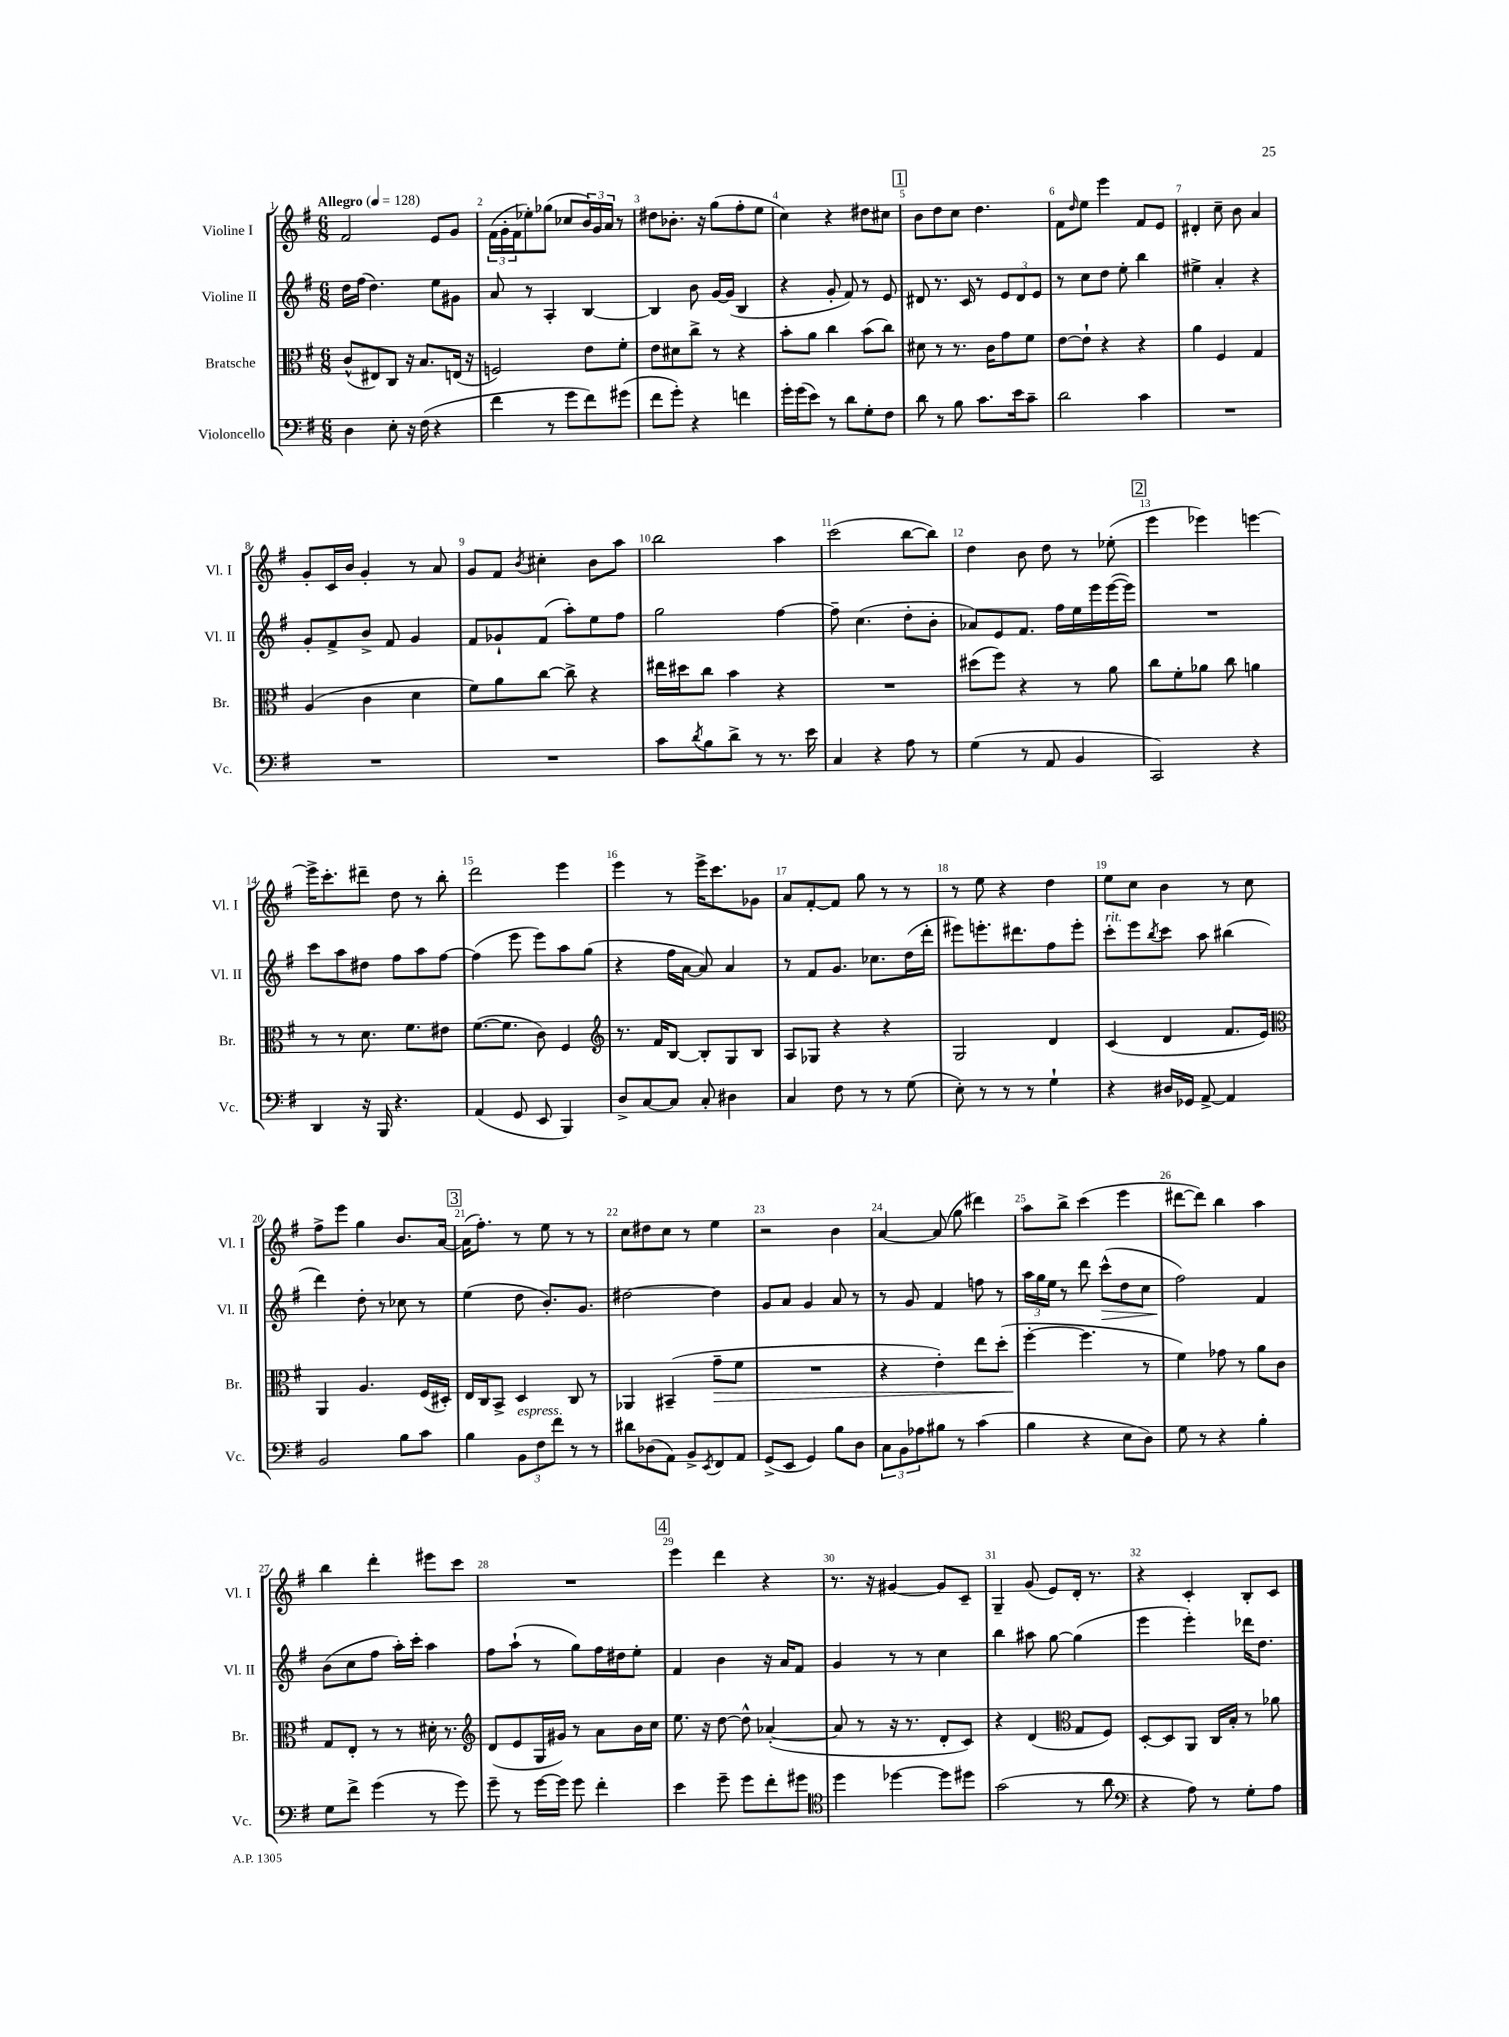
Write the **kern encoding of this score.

**kern	**kern	**kern	**kern
*staff4	*staff3	*staff2	*staff1
*clefF4	*clefC3	*clefG2	*clefG2
*k[f#]	*k[f#]	*k[f#]	*k[f#]
*M6/8	*M6/8	*M6/8	*M6/8
*MM128	*MM128	*MM128	*MM128
4D\	(8c^^/L	16dd\LL	2f#/
.	.	(16ff#\JJ	.
.	8E#/)	4.dd\)	.
8E'\	8C/J	.	.
16r	16r	.	.
(16F#\	8.B/L	.	.
4r	.	8ee\L	8e/L
.	(16E/Jk	8g#\J	8g/J
.	16r	.	.
=	=	=	=
4f#\	2F/)	8a/	(24f#\LL
.	.	.	24g'\
.	.	.	24f#\J
.	.	8r	8ee-'\)
8r	.	4A'/	(8gg-\J
8g\L	.	.	8cc-/L
8f#\)	8e\L	[4B/	24b/L)
.	.	.	24g/
.	.	.	24a/JJ
(8g#\J	8f#'\J	.	8r
=	=	=	=
8f#\L	8e\L	4B/]	8dd#\L
8g'\J)	8d#\	.	8.b-'\J
4r	8cc^\J	8b\	.
.	.	.	16r
.	8r	[16g/LL	(8gg\L
.	.	(16g/]JJ	.
4f\	4r	4B/	8ff#'\
.	.	.	8ee\J
=	=	=	=
16g'\LL	8b'\L	4r	4cc\)
(16g\J	.	.	.
8e\J)	8a\J	.	.
8r	4cc\	8g'/	4r
8d\L	.	8f#/)	.
8G'\	(8b\L	8r	8dd#\L
8F#\J	8cc\J)	8e/	8cc#\J
=	=	=	=
8d\	8d#\	8d#/	8b\L
8r	8r	8.r	8dd\
8B\	8.r	.	8cc\J
.	.	16c/	.
8.c\L	.	8r	4.dd\
.	16c\LK	.	.
.	8g\	12e/L	.
16e\k	.	.	.
.	.	12d#/	.
8c~\J	8f#\J	.	.
.	.	12e/J	.
=	=	=	=
2d\	[8e\L	8r	8f#\L
.	.	.	16qqdd/
.	8e`\]J	8cc\L	8ee\J
.	4r	8dd\J	4eee\
.	.	8ee'\	.
4c\	4r	4bb\	8f#/L
.	.	.	8e/J
=	=	=	=
2.r	4a\	4ee#^\	4d#'/
.	4F#/	4a'/	8cc~\
.	.	.	8b\
.	4G/	4r	4a/
=	=	=	=
2.r	(4A/	8g'/L	8g'/L
.	.	8f#^/	16c/L
.	.	.	16b/JJ
.	4c\	8b^/J	4g'/
.	.	8f#/	.
.	4d\	4g/	8r
.	.	.	8a/
=	=	=	=
2.r	8f#\L)	8f#/L	8g/L
.	8a\	8g-`/	8f#/J
.	.	.	8qb/
.	[8cc\J	(8f#/J	4cc#'\
.	8cc^\]	8aa'\L)	.
.	4r	8ee\	8b\L
.	.	8ff#\J	8aa\J
=	=	=	=
8c\L	16ee#\LL	2gg\	2bb\
.	16dd#\J	.	.
8qd/	.	.	.
8B\	8cc\J	.	.
8d^\J	4b\	.	.
8r	.	.	.
8.r	4r	[4ff#\	4aa\
16e\	.	.	.
=	=	=	=
4C/	2.r	8ff#~\]	(2ccc\
.	.	(4.cc\	.
4r	.	.	.
8A\	.	8dd'\L	[8bb\L
8r	.	8b'\J	8bb\]J)
=	=	=	=
(4G\	(8dd#\L	8a-/L)	4dd\
.	8ff#\J)	8e/	.
8r	4r	8.f#/J	8b\
8AA/	.	.	8dd\
.	.	16ff#\LL	.
4BB/	8r	16ee\	8r
.	.	16eee\	.
.	8a\	([16eee\	(8ee-'\
.	.	16eee\]JJ)	.
=	=	=	=
2CC/)	8cc\L	2.r	4eee\
.	8f#'\	.	.
.	8a-\J	.	4eee-\)
.	8cc\	.	.
4r	4a\	.	[4eee\
=	=	=	=
4DD/	8r	8ccc\L	16eee^\]LK
.	.	.	8.ccc'\
.	8r	8aa\	.
16r	8.d\	8dd#\J	8ddd#~\J
16BBB/	.	.	.
4.r	.	8ff#\L	8dd\
.	8.f#\L	.	.
.	.	8aa\	8r
.	8e#\J	[8ff#\J	8bb'\
=	=	=	=
(4AA/	([8.f#\L	(4ff#\]	2ddd\
.	8.f#\]J	.	.
8GG/	.	8eee\	.
8EE/	8c\)	8eee\L)	.
4BBB/)	4F#/	8aa\	4eee\
.	.	(8gg\J	.
=	=	=	=
*	*clefG2	*	*
8D^/L	8.r	4r	4eee\
[8C/	.	.	.
.	16f#/LK	.	.
8C/]J	[8B/J	16ff#\LL	8r
.	.	[16a\JJ	.
8C'/	8B'/]L	8a/])	16eee^\LK
.	.	.	8.ccc\
4D#\	8G/	4a/	.
.	8B/J	.	8g-\J
=	=	=	=
4C/	8A/L	8r	8a/L
.	8G-/J	8f#/L	[8f#'/
8F#\	4r	8.g/J	8f#/]J
8r	.	.	8gg\
.	.	8.cc-\L	.
8r	4r	.	8r
(8G\	.	(16dd\L	8r
.	.	16ddd'\JJ	.
=	=	=	=
8E'\)	2G/	8eee#\L)	8r
8r	.	8.eee'\	8ee\
8r	.	.	4r
.	.	8.ddd#\	.
8r	.	.	.
4G`\	4d/	8ff#\	4dd\
.	.	8eee'\J	.
=	=	=	=
4r	(4c/	8ccc'\L	8ee\L
.	.	8eee\	8cc\J
.	.	8qbb/	.
16D#/LL	4d/	8ccc\J	4b\
16GG-/JJ	.	.	.
[8AA^/	.	8aa\	.
4AA/]	8.f#/L	(4bb#\	8r
.	.	.	8cc\
.	16e/Jk)	.	.
=	=	=	=
*	*clefC3	*	*
2BB/	4AA/	4ddd\)	8ff#^\L
.	.	.	8eee\J
.	4.A/	8dd'\	4gg\
.	.	8r	.
8B\L	.	8cc-\	8.b/L
8c\J	(16F#/LL	8r	.
.	16D#'/JJ)	.	[16a/Jk
=	=	=	=
4B\	16E/LL	(4ee\	(16a\]LK
.	16C/J	.	8.ff#'\J)
.	8BB^/J	.	.
12BB\L	4D/	8dd\	8r
12F#\	.	.	.
.	.	8.b'/L)	8ee\
12f#\J	.	.	.
8r	8C/	.	8r
.	.	8.g/J	.
8r	8r	.	8r
=	=	=	=
8d#\L	4AA-/	[2dd#\	8cc\L
(8D-\	.	.	8dd#\
8AA\J)	(4BB#~/	.	8cc\J
8BB^/L	.	.	8r
8qEE/	.	.	.
8FF#/	8g~\L	4dd#\]	4ee\
8AA/J	8f#\J	.	.
=	=	=	=
(8GG^/L	2.r	8g/L	2r
8EE/J	.	8a/J	.
4GG/)	.	4g/	.
8B\L	.	8a/	4b\
8D\J	.	8r	.
=	=	=	=
12C\L	4r	8r	[4a/
12BB\	.	.	.
.	.	8g/	.
12A-\	.	.	.
8B#\J	4e'\)	4f#/	(8a/]
8r	.	.	8gg\
(4c\	8ee\L	8ff\	4ddd#\)
.	(8dd'\J	8r	.
=	=	=	=
4B\	[4ff#'\	24aa\LL	8aa\L
.	.	24gg\	.
.	.	24ee\JJ	.
.	.	8r	8bb^\J
4r	4.ff#\]	8ddd\	(4ccc\
.	.	(8ccc^^\L	.
8E\L	.	8dd\	4eee\
8D\J)	8r	8cc\J	.
=	=	=	=
8G\	4f#\)	2ff#\)	[8ddd#\L
8r	.	.	8ddd#\]J)
4r	8g-\	.	4bb\
.	8r	.	.
4B'\	8a\L	4f#/	4aa\
.	8c\J	.	.
=	=	=	=
8G\L	8G/L	(8b\L	4bb\
8f#^\J	8E'/J	8cc\	.
(4g\	8r	8ff#\J	4ddd'\
.	8r	16aa'\LL)	.
.	.	16ccc'\JJ	.
8r	16d#'\	4aa\	8eee#\L
.	8.r	.	.
8g\)	.	.	8ccc\J
=	=	=	=
*	*clefG2	*	*
8g~\	(8d/L	8ff#\L	2.r
8r	8e/	(8aa`\J	.
[16g\LL	16G/L	8r	.
16g\]JJ	16g#/JJ)	.	.
8g\	8r	8gg\L)	.
4f#'\	8a\L	16ff#\L	.
.	.	16dd#\J	.
.	16b\L	8ee'\J	.
.	16cc\JJ	.	.
=	=	=	=
4e\	8.ee\	4f#/	4eee\
.	16r	.	.
8g~\	[8dd\	4b\	4ddd\
8g\L	8dd^^\]	.	.
8f#'\	([4a-'/	16r	4r
.	.	16a/LK	.
8g#\J	.	8f#/J	.
=	=	=	=
*clefC4	*	*	*
4dd\	8a-/]	4g/	8.r
.	8r	.	.
.	.	.	16r
[4dd-\	16r	8r	[4g#/
.	8.r	.	.
.	.	8r	.
8dd-\]L	8d'/L	4cc\	8g#/]L
8dd#\J	8c/J)	.	8c~/J
=	=	=	=
(2g\	4r	4bb\	4G~/
.	(4d/	8aa#\	(8g/
.	.	[8gg\	8e/L)
*	*clefC3	*	*
8r	8G/L	(4gg\]	16d'/Jk
.	.	.	8.r
8a\	8F#/J)	.	.
=	=	=	=
*clefF4	*	*	*
4r	[8D'/L	4eee\	4r
.	8D/]	.	.
8A\)	8AA/J	4eee'\)	4c'/
8r	16C/LL	.	.
.	16B'/JJ	.	.
8G'\L	8r	16ddd-\LK	8B'/L
.	.	8.dd\J	.
8A\J	8a-\	.	8c/J
==	==	==	==
*-	*-	*-	*-
